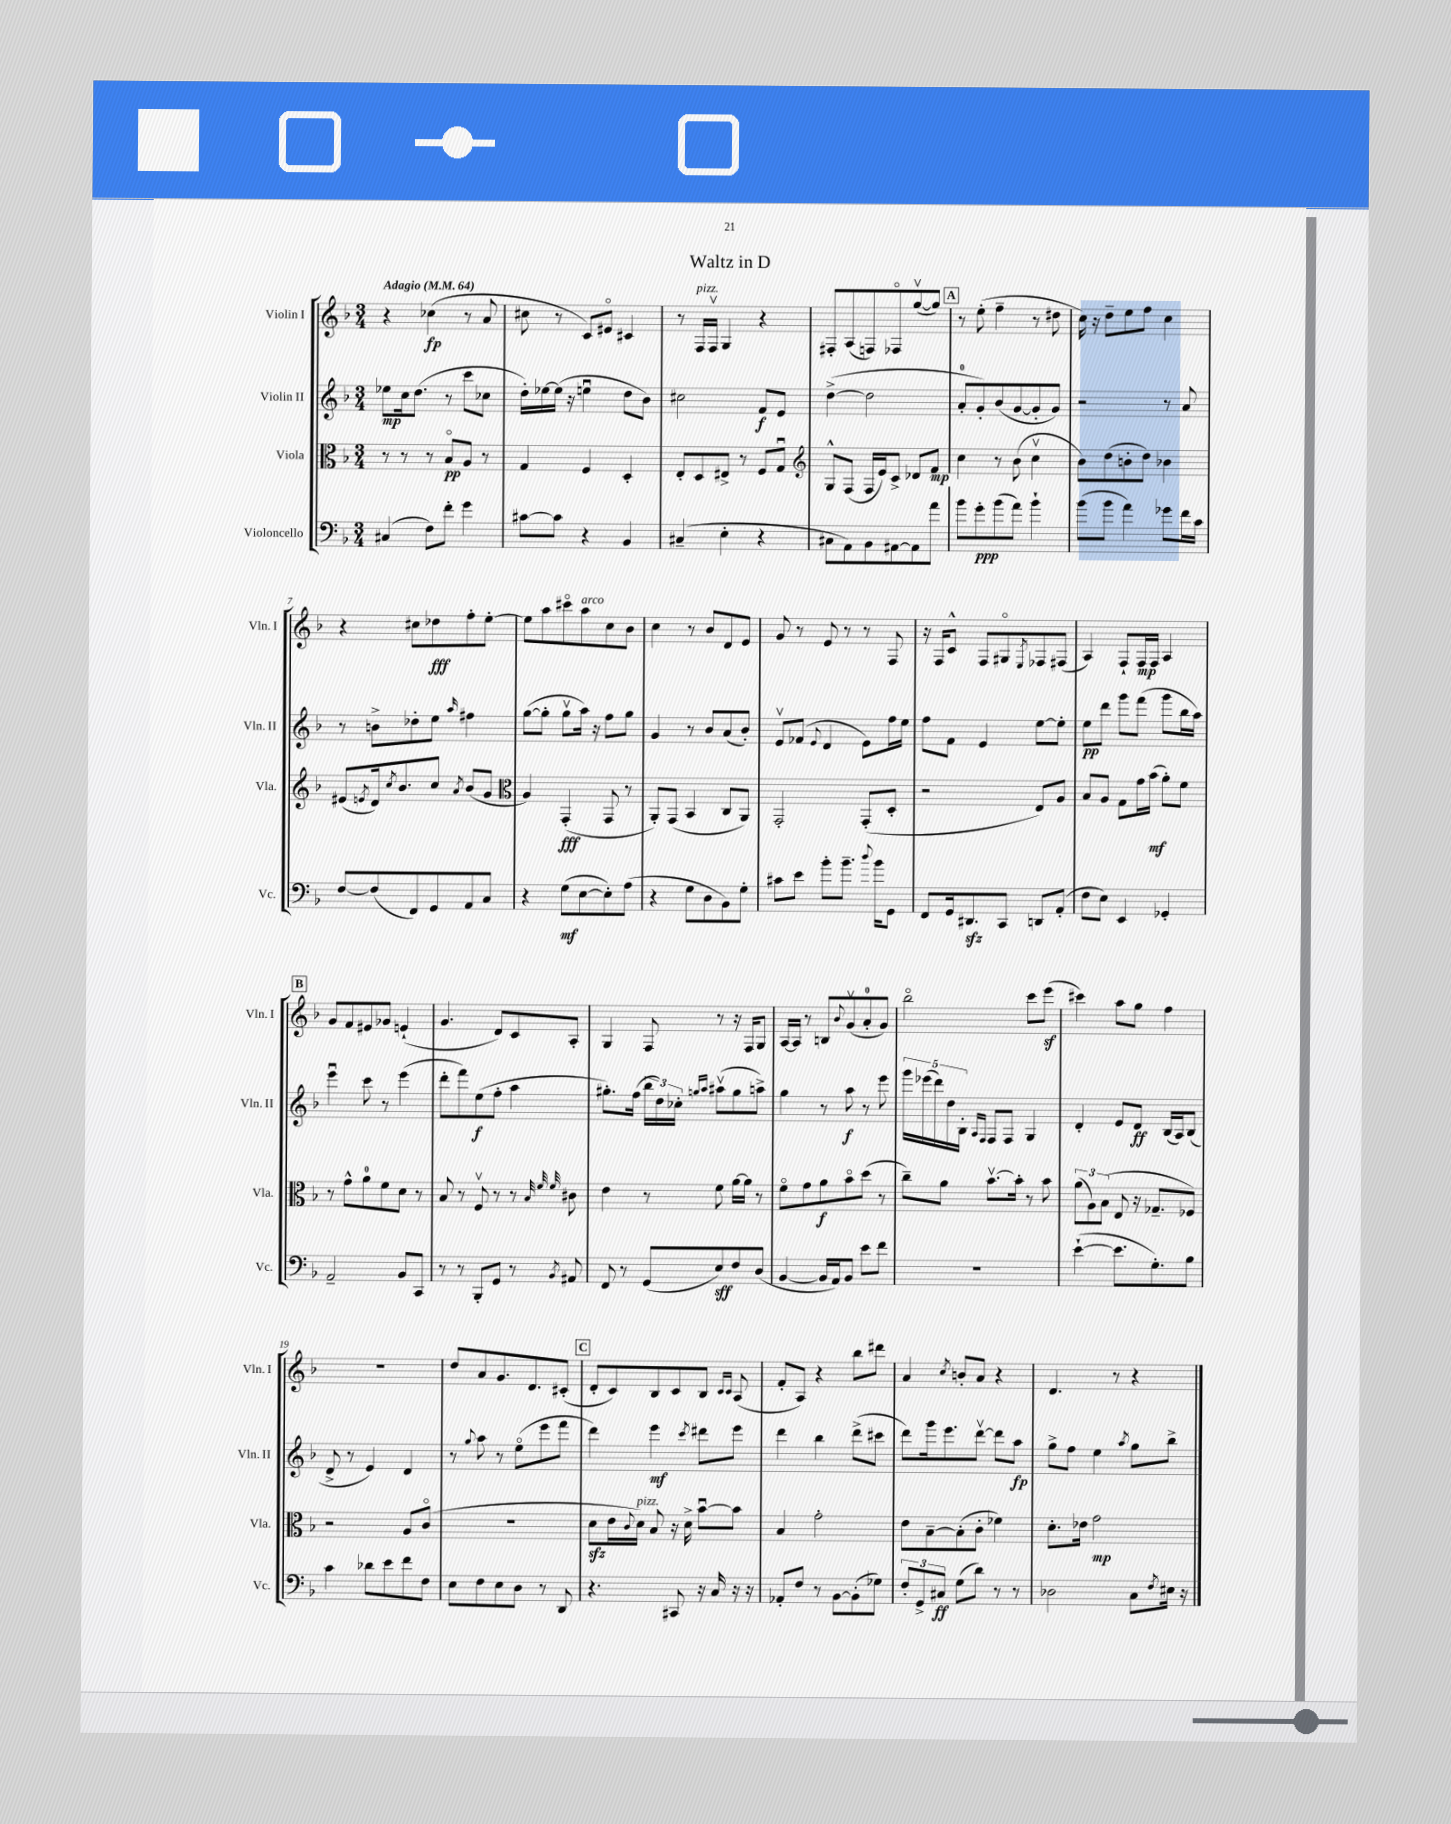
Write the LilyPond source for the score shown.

\header { title = "Waltz in D" }
<<
\new StaffGroup <<
\new Staff = "s0" \with { instrumentName = "Violin I" shortInstrumentName = "Vln. I" } {
    \clef treble \key f \major \numericTimeSignature \time 3/4 \tempo "Adagio" 4 = 64
    r4 ces''4\fp( r8 a'8 |
    cis''8 r8 c'8) eis'8\flageolet cis'4 |
    r8 f16^\markup { \italic "pizz." } f16\upbow g4 r4 |
    fis8-. a8( f8) fes8\flageolet g''8~\upbow( g''8) |
    \mark \markup { \box "A" } r8 e''8-.( f''4-- r8 dis''8 |
    c''16) r16 d''8-- e''8 f''8 c''4 |
    r4 cis''8 des''8\fff f''8-. e''8~-. |
    e''8 a''8 cis'''8\flageolet a''8^\markup { \italic "arco" } c''8 bes'8 |
    c''4 r8 bes'8 d'8 e'8 |
    g'8 r8 e'8 r8 r8 f8 |
    r16 f16 c'8-^ f8 gis8\flageolet \acciaccatura { e8 } fes8 fis8( |
    a4) f8-! f16\mp f16 a4 |
    \mark \markup { \box "B" } g'8 f'8 eis'8 ges'8 e'4-!( |
    g'4. d'8) c'8 a8-. |
    g4 f8 r8 r16 f16 g8 |
    a16~ a16 r8 b8 \appoggiatura { bes'8 } g'8\upbow( a'8-0-. g'8) |
    bes''2\flageolet c'''8 e'''8\sf( |
    cis'''4) a''8 g''8 f''4 |
    R2. |
    d''8 a'8 g'8. d'8. cis'8-.( |
    \mark \markup { \box "C" } d'8-. c'8) bes8 c'8 bes8 \grace { c'16 c'16 } a8( |
    f'8-. a8) r4 bes''8 dis'''8 |
    a'4 \acciaccatura { c''8 } b'8-. a'8 r4 |
    d'4. r8 r4 \bar "|." |
}
\new Staff = "s1" \with { instrumentName = "Violin II" shortInstrumentName = "Vln. II" } {
    \clef treble \key f \major \numericTimeSignature \time 3/4
    ees''8\mp c''16 d''8.( r8 c'''8 ces''8 |
    d''16-.) ees''16~ ees''16( r16 e''4\downbow d''8 bes'8) |
    cis''2 f'8\f e'8 |
    d''4~->( d''2 |
    \mark \markup { \box "A" } a'8-0-. g'8-.) bes'8( g'8~ g'8-. g'8) |
    r2 r8 a'8 |
    r8 b'8-> des''8-. e''8 \grace { a''16 } fis''4 |
    g''8~( g''8-. g''8\upbow a''16) r16 f''8 g''8 |
    g'4 r8 bes'8 a'8( bes'8-.) |
    e'8\upbow fes'8( \appoggiatura { e'8 } d'4 e'8) f''16 e''16 |
    f''8 f'8 e'4 e''8~ e''8-. |
    e''8\pp d'''8 g'''8 f'''8( g'''8 bes''16 a''16) |
    \mark \markup { \box "B" } e'''4\downbow c'''8 r8 e'''4( |
    d'''8-. f'''8) e''8\f( f''8-. a''4 |
    gis''8.-.) f''16( \tuplet 3/2 { bes''16 d''16) ces''16-. } \grace { g''16 a''16 } ais''8\upbow( g''8 a''8->) |
    g''4 r8 a''8\f r8 e'''8 |
    \tuplet 5/4 { g'''16 ees'''16( d'''16) d''16 bes16-. } \grace { a16 f16 } f8 f8 g4 |
    d'4-. e'8 d'8\ff bes16( a16) bes8( |
    d'8-> r8 e'4) d'4 |
    r8 \appoggiatura { g''8 } a''8 r8 e''8\flageolet( e'''8 f'''8 |
    \mark \markup { \box "C" } d'''4) e'''4\mf \acciaccatura { c'''8 } dis'''8 e'''8 |
    d'''4 bes''4 d'''8->( cis'''8 |
    d'''8) g'''16 e'''8. d'''8~\upbow d'''8 a''8\fp |
    g''8-> f''8 e''4 \acciaccatura { a''8 } g''8 bes''8-> \bar "|." |
}
\new Staff = "s2" \with { instrumentName = "Viola" shortInstrumentName = "Vla." } {
    \clef alto \key f \major \numericTimeSignature \time 3/4
    r8 r8 r8 bes8\flageolet\pp a8 r8 |
    g4 f4 d4-. |
    e8-. d8 eis8-> r8 f8 g8\downbow |
    \clef treble g8-^ f8( f16 e'16) c'8-> des'8 f'8\mp |
    \mark \markup { \box "A" } c''4 r8 bes'8( c''4\upbow |
    bes'8) d''8( b'8-. d''8) bes'4 |
    eis'8( \acciaccatura { e'8 } d'16) \acciaccatura { c''8 } bes'8. c''8 \acciaccatura { a'8 } bes'8( g'8 |
    \clef alto a4) g,4-.\fff( g,8 r8 |
    a,8-.) g,8( bes,4 c8 a,8) |
    g,2-. g,8-.( d8-. |
    r2 e8) a8 |
    bes8 a8 g8 g'16 bes'16\mf( a'8-.) f'8 |
    \mark \markup { \box "B" } r8 g'8-^ a'8-0 f'8 d'8 r8 |
    bes8 r8 f8\upbow r8 r8 \grace { bes32 f'32 f'32 } cis'8 |
    e'4 r8 f'8 a'16~ a'16 r8 |
    f'8\flageolet g'8 a'8\f bes'8\flageolet d''8( r8 |
    c''8--) a'8 bes'8.~\upbow bes'16-. r8 bes'8 |
    \tuplet 3/2 { a'8( a8) bes8( } e8 r16 ges8.-- fes8) |
    r2 a8 c'8\flageolet( |
    R2. |
    \mark \markup { \box "C" } d'8\sfz e'16 \appoggiatura { c'8 } d'16^\markup { \italic "pizz." }) bes8 r16 d'16-> bes'8~\downbow bes'8 |
    bes4 g'2-. |
    e'8 bes8~-- bes8-.( c'8-. fes'4) |
    d'8.-. ees'16 g'2\mp \bar "|." |
}
\new Staff = "s3" \with { instrumentName = "Violoncello" shortInstrumentName = "Vc." } {
    \clef bass \key f \major \numericTimeSignature \time 3/4
    cis4( f8) f'8-. g'4 |
    cis'8~ cis'8 r4 bes,4 |
    cis4--( e4-. r4 |
    cis8 a,8) bes,8 ais,8~ ais,8 a'8 |
    \mark \markup { \box "A" } bes'8 g'8-.\ppp bes'8( a'8) bes'4-! |
    bes'8( bes'8 a'4) ges'8 f'16 c'16 |
    f8~ f8( f,8) g,8 a,8 c8 |
    r4 g8\mf( e8~ e8-.) a8( |
    r4 g8 d8 bes,8) g8-. |
    cis'8 e'8 bes'8-. bes'8.-- \appoggiatura { d''8 } bes'16 g,8 |
    f,8 g,16 dis,8.\sfz c,8 d,8 a,8-.( |
    f8 e8) e,4 ges,4-. |
    \mark \markup { \box "B" } a,2-- bes,8 c,8 |
    r8 r8 bes,,8-. g,8 r8 \acciaccatura { bes,8 } ais,8 |
    f,8 r8 g,8( e8\sff) f8 d8( |
    bes,4~ bes,16 a,16) bes,8 e'8 f'8 |
    R2. |
    e'4~-!( e'8. g8.-.) bes8 |
    c'4 des'8 e'8 f'8 f8 |
    e8 f8 e8 d8 r8 d,8 |
    \mark \markup { \box "C" } r4. cis,8 r16 c16 r16 r16 |
    aes,8-. f8 r8 bes,8~ bes,8-.( ges8) |
    \tuplet 3/2 { f8-. g,8-> cis8\ff } g8( d'8) r8 r8 |
    des2 c8 \acciaccatura { f8 } eis16 r16 \bar "|." |
}
>>
>>
